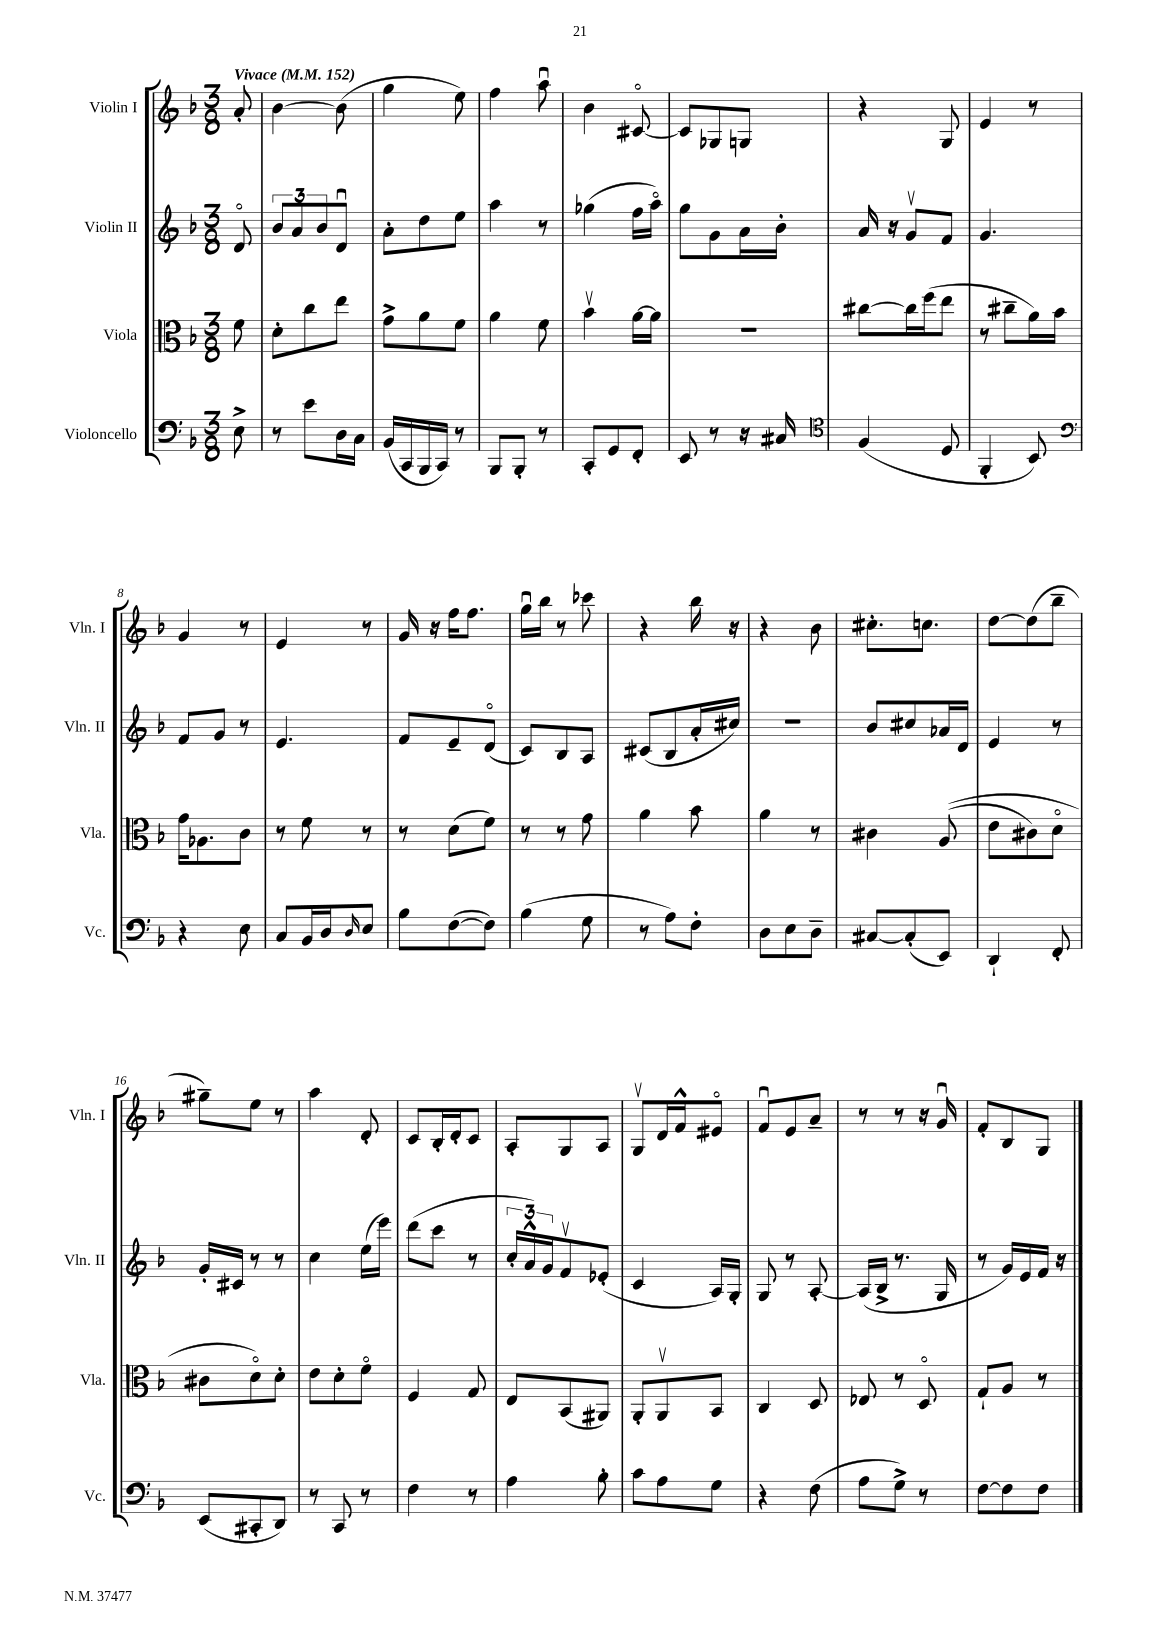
<<
\new StaffGroup <<
\new Staff = "s0" \with { instrumentName = "Violin I" shortInstrumentName = "Vln. I" } {
    \clef treble \key f \major \numericTimeSignature \time 3/8 \partial 8 \tempo "Vivace" 4 = 152
    a'8-. |
    bes'4~ bes'8( |
    g''4 e''8) |
    f''4 a''8\downbow |
    bes'4 cis'8~\flageolet |
    cis'8 ges8 g8 |
    r4 g8 |
    e'4 r8 |
    g'4 r8 |
    e'4 r8 |
    g'16 r16 f''16 f''8. |
    g''16\downbow bes''16 r8 ces'''8 |
    r4 bes''16 r16 |
    r4 bes'8 |
    cis''8.-. c''8. |
    d''8~ d''8( bes''8-- |
    gis''8--) e''8 r8 |
    a''4 d'8-. |
    c'8 bes16-. d'16-. c'8 |
    a8-. g8 a8 |
    g8\upbow d'16 f'16-^ eis'8\flageolet |
    f'8\downbow e'8 a'8-- |
    r8 r8 r16 g'16\downbow |
    f'8-. bes8 g8 \bar "|." |
}
\new Staff = "s1" \with { instrumentName = "Violin II" shortInstrumentName = "Vln. II" } {
    \clef treble \key f \major \numericTimeSignature \time 3/8 \partial 8
    d'8\flageolet |
    \tuplet 3/2 { bes'8 a'8 bes'8 } d'8\downbow |
    a'8-. d''8 e''8 |
    a''4 r8 |
    ges''4( f''16 a''16\flageolet) |
    g''8 g'8 a'16 bes'16-. |
    a'16 r16 g'8\upbow f'8 |
    g'4. |
    f'8 g'8 r8 |
    e'4. |
    f'8 e'8-- d'8\flageolet( |
    c'8) bes8 a8 |
    cis'8( bes8 a'16-. cis''16) |
    R4. |
    bes'8 cis''8 aes'16 d'16 |
    e'4 r8 |
    g'16-. cis'16 r8 r8 |
    c''4 e''16( e'''16) |
    d'''8( c'''8 r8 |
    \tuplet 3/2 { c''16-. a'16-^) g'16 } f'8\upbow ees'8-.( |
    c'4 a16) g16-. |
    g8 r8 a8~-. |
    a16( bes16-> r8. g16 |
    r8 g'16) e'16 f'16 r16 \bar "|." |
}
\new Staff = "s2" \with { instrumentName = "Viola" shortInstrumentName = "Vla." } {
    \clef alto \key f \major \numericTimeSignature \time 3/8 \partial 8
    f'8 |
    d'8-. c''8 e''8 |
    g'8-> a'8 f'8 |
    a'4 f'8 |
    bes'4\upbow a'16~ a'16 |
    R4. |
    cis''8~ cis''16 f''16( e''8 |
    r8 cis''8-- a'16) bes'16 |
    g'16 aes8. c'8 |
    r8 f'8 r8 |
    r8 d'8( f'8) |
    r8 r8 g'8 |
    a'4 bes'8 |
    a'4 r8 |
    cis'4 a8(\( |
    e'8 cis'8) d'8\flageolet |
    cis'8 d'8\flageolet\) d'8-. |
    e'8 d'8-. f'8\flageolet |
    f4 g8 |
    e8 bes,8( ais,8) |
    a,8-. a,8\upbow bes,8 |
    c4 d8 |
    ees8 r8 d8\flageolet |
    g8-! a8 r8 \bar "|." |
}
\new Staff = "s3" \with { instrumentName = "Violoncello" shortInstrumentName = "Vc." } {
    \clef bass \key f \major \numericTimeSignature \time 3/8 \partial 8
    e8-> |
    r8 e'8 d16 c16 |
    bes,16( c,16 bes,,16 c,16) r8 |
    bes,,8 bes,,8-. r8 |
    c,8-. g,8 f,8-. |
    e,8 r8 r16 cis16 |
    \clef tenor f4( d8 |
    f,4-. bes,8) |
    \clef bass r4 e8 |
    c8 bes,16 d16 \grace { d16 } e8 |
    bes8 f8~( f8) |
    bes4( g8 |
    r8 a8) f8-. |
    d8 e8 d8-- |
    cis8~ cis8-.( e,8) |
    d,4-! f,8-. |
    e,8( cis,8-. d,8) |
    r8 c,8 r8 |
    f4 r8 |
    a4 bes8-. |
    c'8 a8 g8 |
    r4 f8( |
    a8 g8->) r8 |
    f8~ f8 f8 \bar "|." |
}
>>
>>
